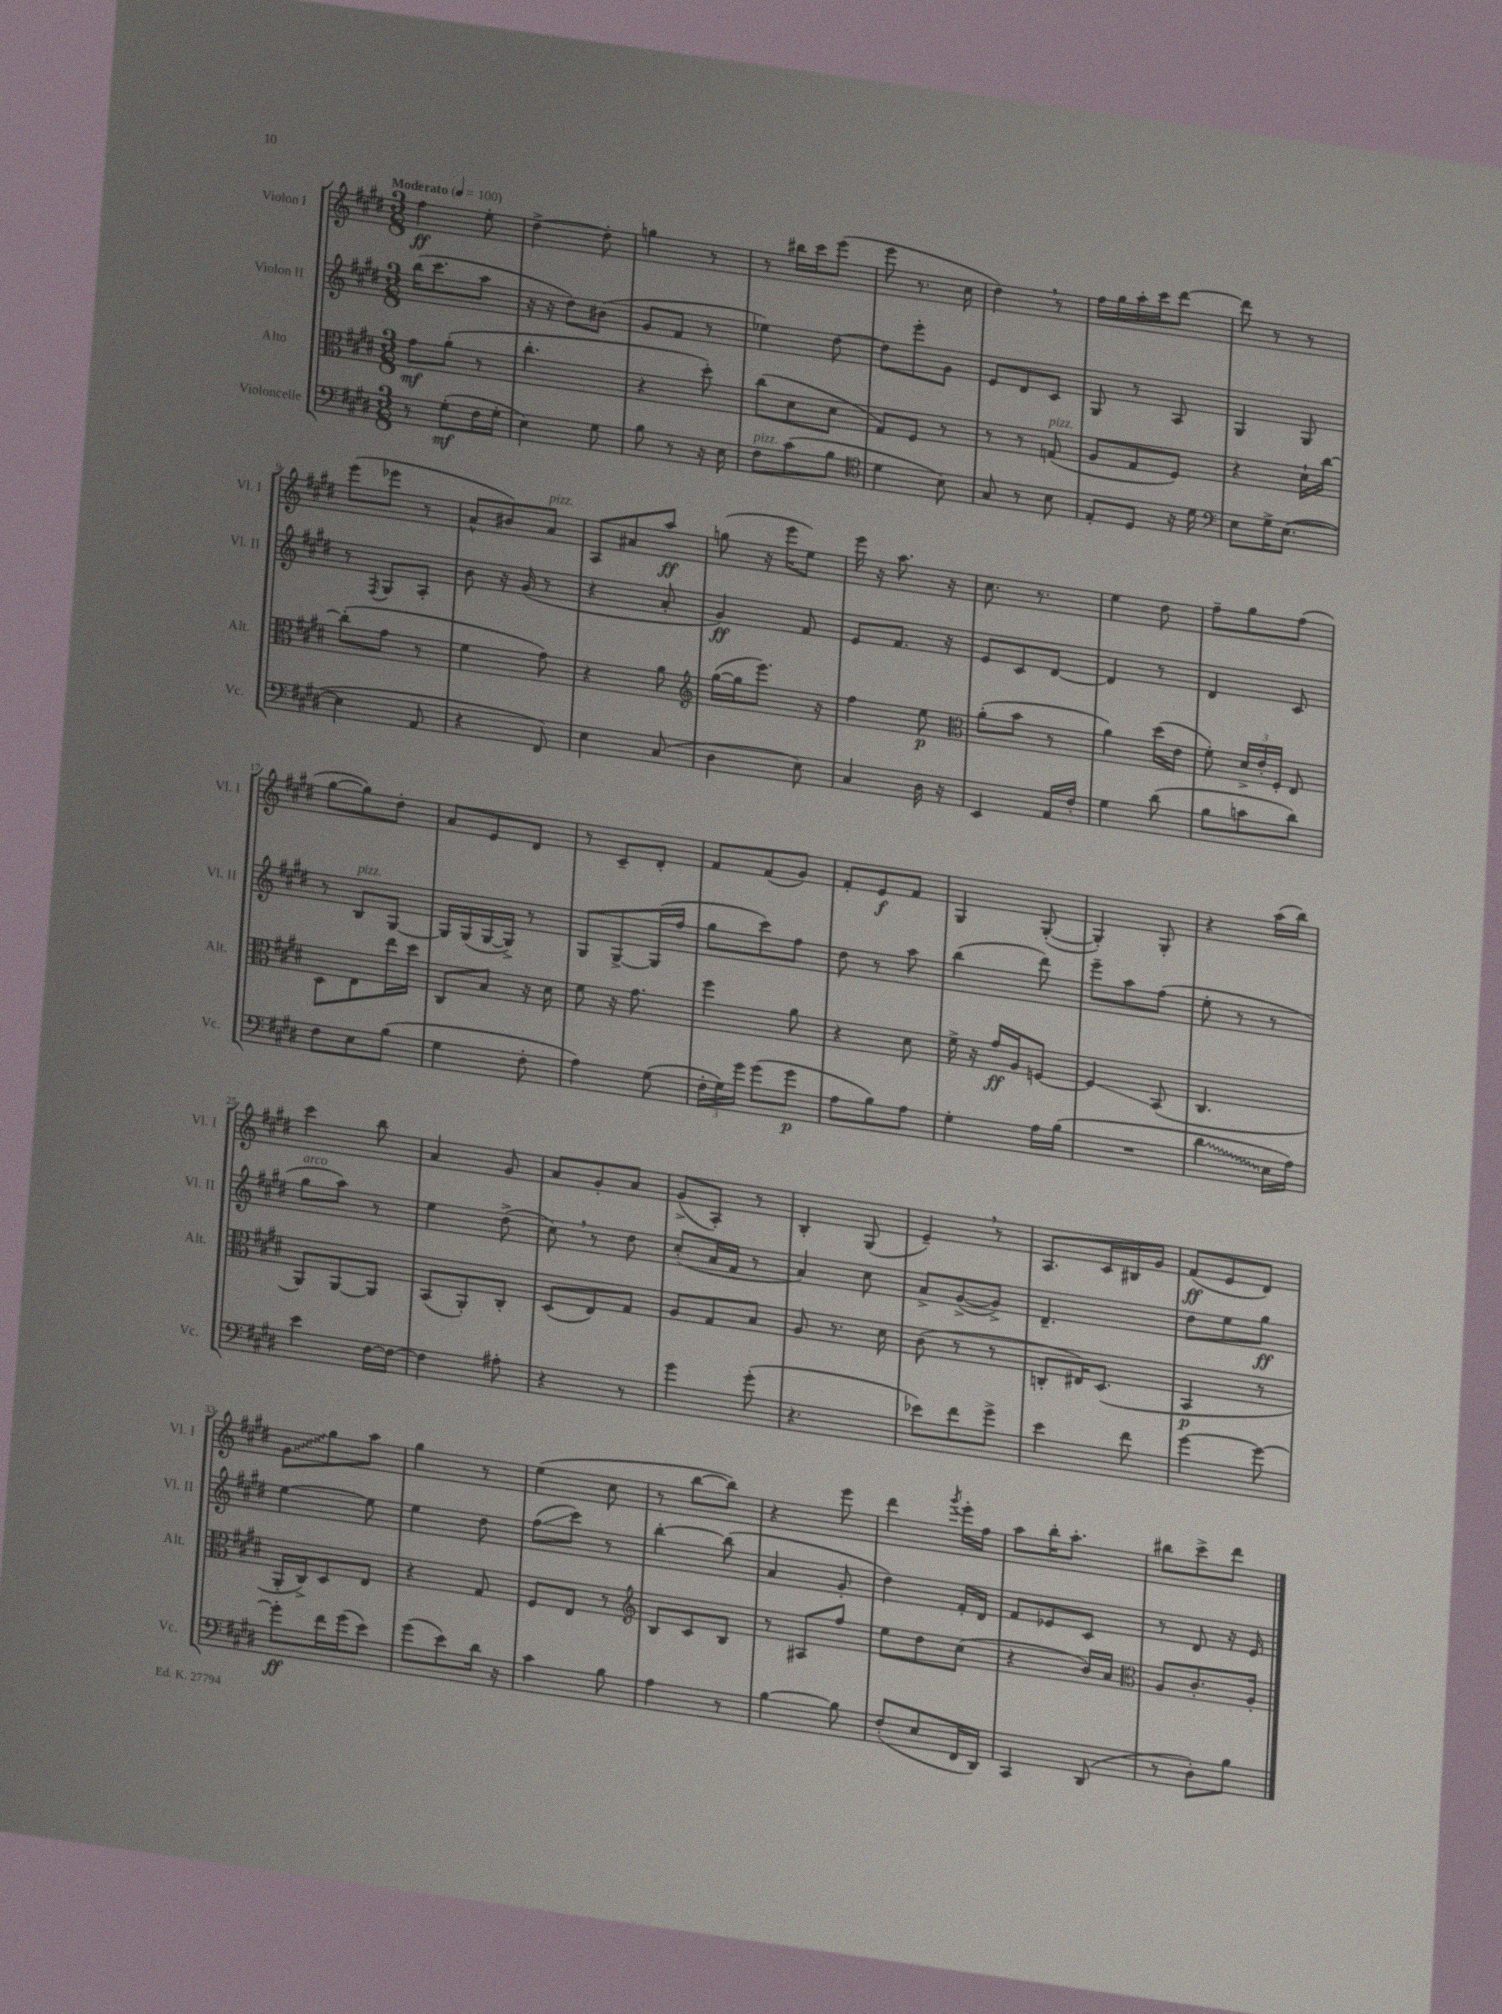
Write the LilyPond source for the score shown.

<<
\new StaffGroup <<
\new Staff = "s0" \with { instrumentName = "Violon I" shortInstrumentName = "Vl. I" } {
    \clef treble \key e \major \numericTimeSignature \time 3/8 \tempo "Moderato" 4 = 100
    \autoBeamOff fis''4\ff e''8-. |
    dis''4~-> dis''8-. |
    g''4 r8 |
    r8 bis''16[ cis'''16 e'''8]( |
    e'''8 r8. cis''16 |
    dis''4) \breathe r8 |
    fis''16[ gis''16 a''16-. cis'''16 dis'''8]~ |
    dis'''8 r8 r8 |
    e'''8[( ees'''8] r8 |
    a'8[-^ bis'8) a'8]^\markup { \italic "pizz." } |
    a8[ ais'8 a''8]\ff |
    g''8( r16 e'''16[ e''8]) |
    e'''16 r16 a''8. r16 |
    cis''8. r8. |
    e''4 dis''8 |
    fis''8[-- gis''8 fis''8]( |
    gis''8[~ gis''8) dis''8]-. |
    a'8[ e'8 dis'8] |
    r8 cis'8[-- dis'8]-. |
    fis'8[ fis'8( gis'8]) |
    fis'8[-. e'8\f fis'8] |
    gis4 gis8~-.( |
    gis4-.) gis8-. |
    r4 a''16[( b''16]) |
    cis'''4 b''8 |
    a'4 gis'8 |
    a'8[ gis'8-. a'8] |
    gis'8[->( a8]-.) r8 |
    b4-. gis8( |
    e'4--) \breathe r8 |
    a8.[ cis'16 bis16 gis'16] |
    fis'8[\ff( e'8 dis'8]) |
    \once \override Glissando.style = #'zigzag gis'8[\glissando gis''8 a''8] |
    gis''4 r8 |
    e''4( cis''8 |
    r8 b''8[~ b''8]) |
    r4 e'''8 |
    dis'''4 \acciaccatura { gis'''8 } e'''16[-. fis''16] |
    a''8[ b''16-. a''8.]-. |
    bis''8[ cis'''8-> dis'''8] \bar "|." |
}
\new Staff = "s1" \with { instrumentName = "Violon II" shortInstrumentName = "Vl. II" } {
    \clef treble \key e \major \numericTimeSignature \time 3/8
    \autoBeamOff b''16[( cis'''8. a''8] |
    r16 r16 dis''8[) bis'8]( |
    gis'8[ fis'8] r8 |
    ees''4) dis''8~ |
    dis''8[ e'''8-. gis'8] |
    e'8[ dis'8 cis'8] |
    gis8 r8 a8 |
    gis4 gis8 |
    r8 \acciaccatura { fis8 } gis8[ a8]-. |
    b'8 r16 gis'16( r8 |
    r4 a'8-. |
    gis'4\ff) fis'8 |
    e'8[ fis'8.] r16 |
    e'8[ cis'8 dis'8]~ |
    dis'4 r8 |
    dis'4 cis'8 |
    r8 b8[^\markup { \italic "pizz." } gis8]~ |
    gis16[ gis16( gis16~ gis16]->) r8 |
    gis8[ gis8~-> gis16( fis''16] |
    gis''8[ cis'''8) fis''8] |
    dis''8 r8 a''8 |
    b''4( dis'''8) |
    e'''8[-- a''8 fis''8]( |
    e''8-. r8 r8 |
    gis''8[^\markup { \italic "arco" } a''8]) r8 |
    e''4 dis''8->( |
    cis''8) \breathe r8 dis''8 |
    cis''8[-.( a'16 fis'16] r8 |
    a'4) cis''8 |
    a'8[-> gis'8~->( gis'8]->) |
    dis'4.-- |
    dis''8[ e''8 gis''8]\ff |
    e''4~ e''8 |
    e''4 dis''8 |
    fis''8[\glissando( cis'''8]) r8 |
    b''4~-. b''8( |
    a'4 gis'8-. |
    dis''4) fis'16[-. dis'16] |
    fis'8[ ees'8 cis'8] |
    r8 dis'8 r16 e'16 \bar "|." |
}
\new Staff = "s2" \with { instrumentName = "Alto" shortInstrumentName = "Alt." } {
    \clef alto \key e \major \numericTimeSignature \time 3/8
    \autoBeamOff gis'8[\mf a'8]-.( r8 |
    cis''4.-. |
    r4 dis''8-.) |
    cis''8[( dis'8 dis'8] |
    gis8[) fis8] r8 |
    r8 r8 g8^\markup { \italic "pizz." }( |
    a8[ gis8 fis8]) |
    r4 dis'16[-! cis''16]~ |
    cis''8[-.( gis'8] r8 |
    fis'4 gis'8) |
    r4 a'8 |
    \clef treble gis''16[~( gis''16 e'''8.]) r16 |
    fis''4 e''8\p |
    \clef alto a'8[-.( b'8] r8 |
    a'4) dis''16[( e'16] |
    fis'8-.) \tuplet 3/2 { dis'16[-> e'16-. fis16]-. } e8 |
    dis8[ e8 e''16 dis''16] |
    cis8[ b8] r16 dis'16 |
    fis'8 r16 gis'8. |
    fis''4 a'8 |
    r4 dis'8 |
    fis'16-> r16 gis'16[\ff a16 f8]~ |
    f4\glissando b,8( |
    cis4. |
    a,8[) a,8~ a,8] |
    b,8[( a,8-.) cis8]-. |
    dis8[( e8) gis8] |
    a8[ gis8 b8] |
    a8 r8. dis'16 |
    cis'8( r8 r8 |
    c8[-. eis16) dis8.]( |
    b,4\p r8 |
    a,16[-. cis16->) dis8 e8] |
    r4 gis8 |
    fis8[ e8] r8 |
    \clef treble b8[ cis'8 b8] |
    r8 ais8[ fis''8] |
    e''8[ dis''8 cis''8]( |
    r4 b'16[) a'16] |
    \clef alto a8[ cis'8.-. a16]-. \bar "|." |
}
\new Staff = "s3" \with { instrumentName = "Violoncelle" shortInstrumentName = "Vc." } {
    \clef bass \key e \major \numericTimeSignature \time 3/8
    \autoBeamOff r8 gis8[-.\mf( fis16 gis16]-. |
    e4) gis8 |
    b8 r8 r16 e16 |
    fis8[^\markup { \italic "pizz." } cis'8( b8] |
    \clef tenor dis'4 b8) |
    gis8 r8 b8 |
    e8[-. dis8] r16 dis'16 |
    \clef bass e8[ gis16-> e8.]~( |
    e4 a,8 |
    r4 fis,8) |
    e4 cis8( |
    dis4 e8) |
    cis4 dis16 r16 |
    e,4 a,16[ fis16]-. |
    gis4 dis'8( |
    b8[ c'8 dis'8]) |
    fis8[ e8 b8]( |
    gis4 fis8-. |
    a4) gis8( |
    \tuplet 3/2 { fis16[-. gis16) gis'16] } gis'8[( gis'8]\p |
    a8[ b8) a8] |
    gis4-. a16[ b16]( |
    R4. |
    \once \override Glissando.style = #'zigzag dis'4\glissando e16[ a16]) |
    e'4 fis16[~ fis16]~ |
    fis4 ais8-. |
    r4 r8 |
    gis'4 gis'8-.( |
    r4. |
    ees'8[) fis'8 gis'8]-> |
    e'4 fis'8 |
    gis'4~ gis'8~ |
    gis'8[-.\ff fis'16 gis'16( e'8]) |
    gis'8[( e'8) dis'16] r16 |
    cis'4 b8 |
    a4 r8 |
    b4~ b8 |
    fis8[-.( e8 fis,16 dis,16]) |
    cis,4 dis,8( |
    r8 dis8[-.) b8] \bar "|." |
}
>>
>>
